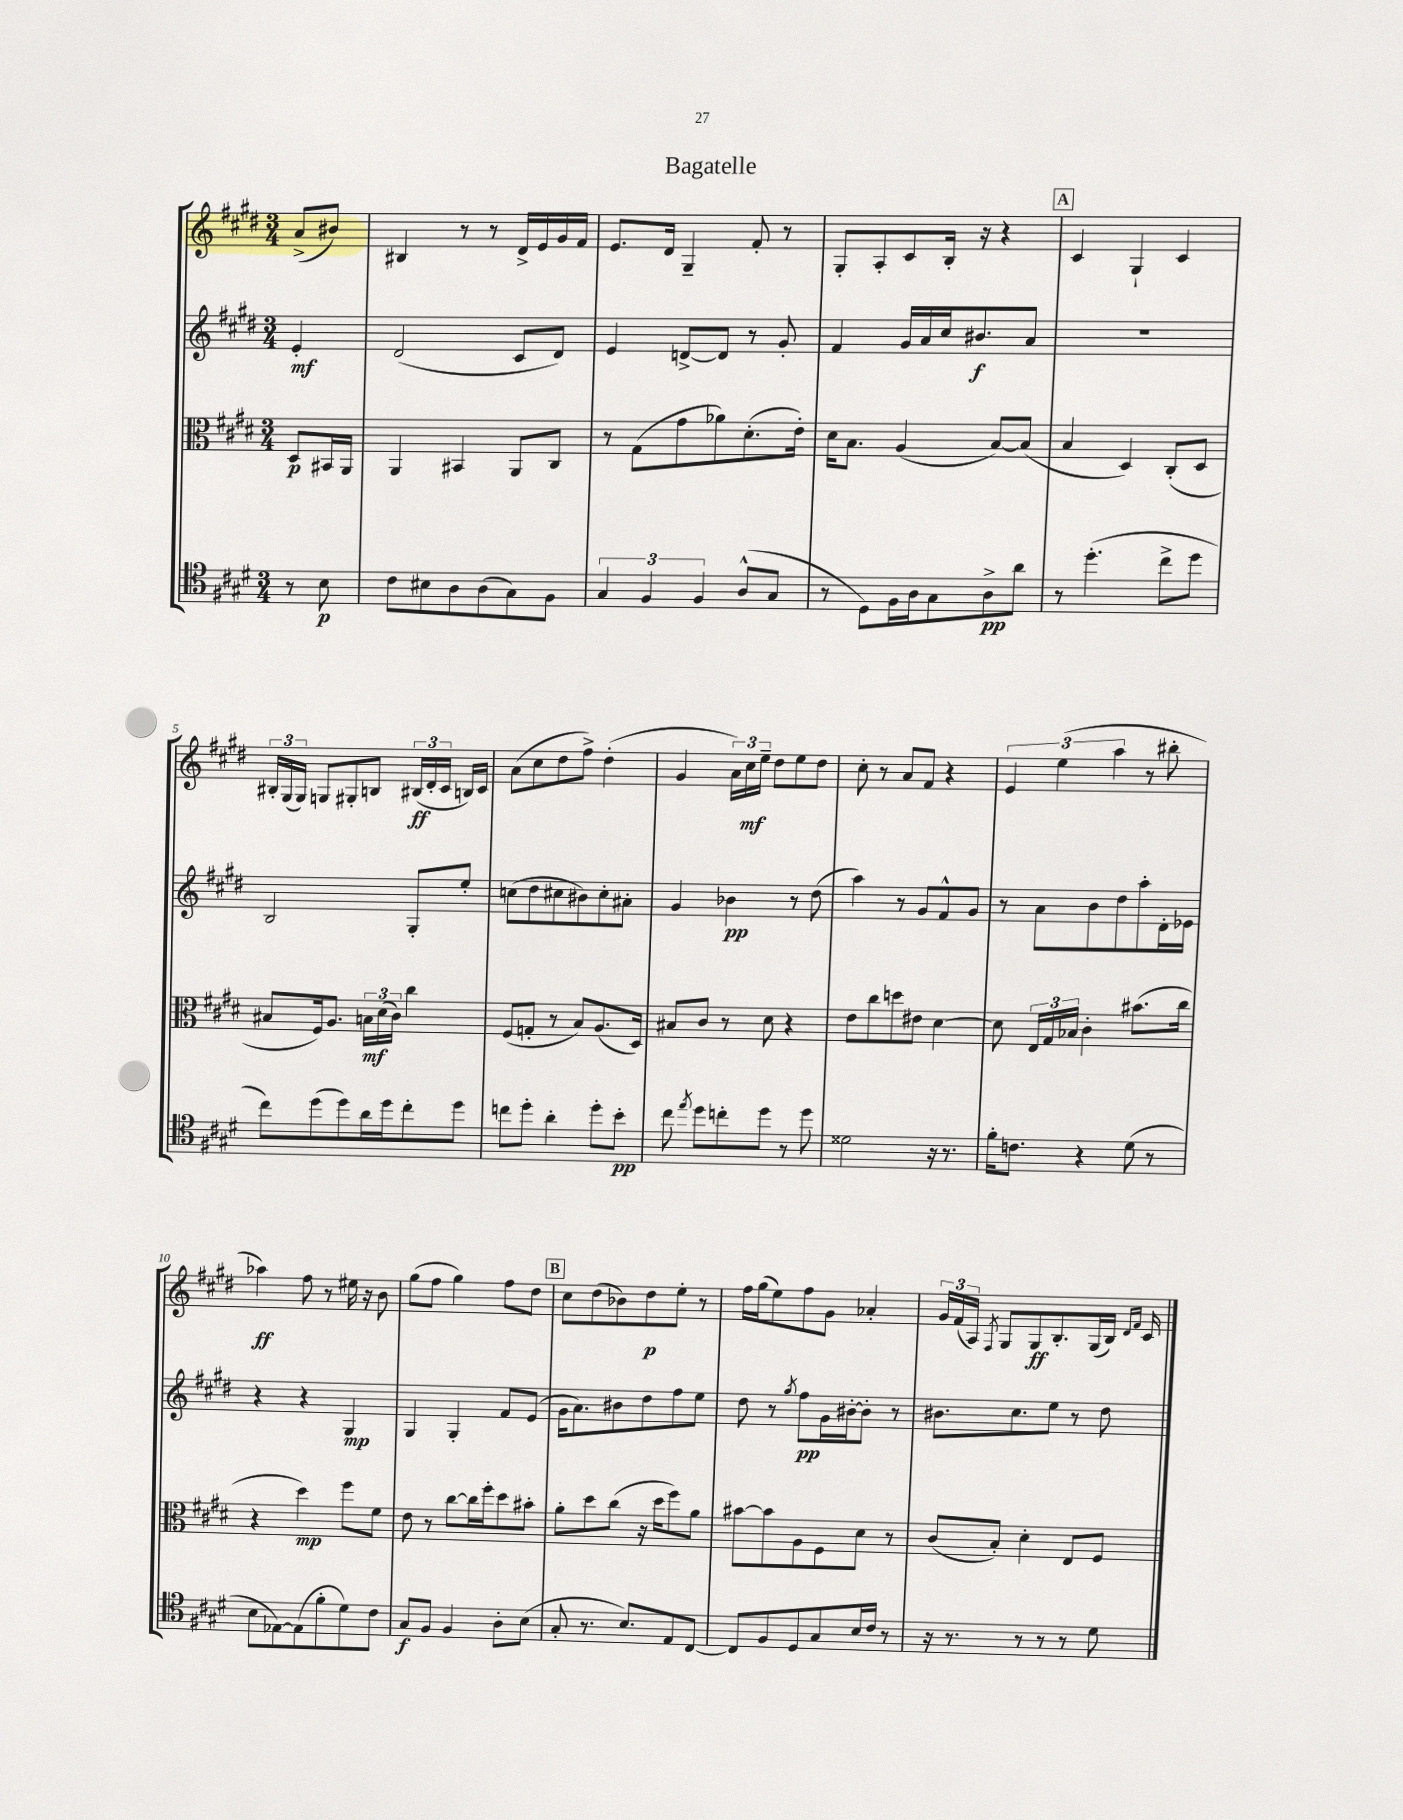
\header { title = "Bagatelle" }
<<
\new StaffGroup <<
\new Staff = "s0" {
    \clef treble \key e \major \numericTimeSignature \time 3/4 \partial 4
    \autoBeamOff a'8[->( bis'8]) |
    bis4 r8 r8 dis'16[-> e'16 gis'16 fis'16] |
    e'8.[ dis'16] gis4-- fis'8-. r8 |
    gis8[-. a8-. cis'8 b16]-. r16 r4 |
    \mark \markup { \box "A" } cis'4 gis4-! cis'4 |
    \tuplet 3/2 { bis16[-. gis16( gis16]) } g8[ gis8-. b8] \tuplet 3/2 { bis16[\ff( dis'16-. cis'16] } b16[) cis'16] |
    a'8[( cis''8 dis''8 fis''8]->) dis''4-.( |
    gis'4 \tuplet 3/2 { a'16[) cis''16\mf e''16]-- } dis''8[ e''8 dis''8] |
    cis''8-. r8 a'8[ fis'8] r4 |
    \tuplet 3/2 { e'4 e''4( a''4 } r8 bis''8-. |
    aes''4\ff) fis''8 r8 eis''16 r16 b'8 |
    gis''8[( fis''8] gis''4) fis''8[ dis''8] |
    \mark \markup { \box "B" } cis''8[ dis''8( bes'8) dis''8\p e''8]-. r8 |
    fis''16[ gis''16( e''8) fis''8 gis'8] aes'4-. |
    \tuplet 3/2 { gis'16[ fis'16( a16]) } \acciaccatura { fis8 } gis8[ gis8\ff b8.-. gis16( b16]) \grace { dis'16[ fis'16] } cis'16 \bar "|." |
}
\new Staff = "s1" {
    \clef treble \key e \major \numericTimeSignature \time 3/4 \partial 4
    \autoBeamOff e'4-.\mf |
    dis'2( cis'8[ dis'8]) |
    e'4 d'8[~-> d'8] r8 gis'8-. |
    fis'4 gis'16[ a'16 cis''16 bis'8.\f a'8] |
    \mark \markup { \box "A" } R2. |
    b2 gis8[-. e''8]-. |
    c''8[( dis''8 cis''8 bis'8) cis''8-. ais'8]-. |
    gis'4 bes'4\pp r8 dis''8( |
    a''4) r8 gis'8[ fis'8-^ gis'8] |
    r8 a'8[ b'8 dis''8 a''8-. dis'16-. ees'16] |
    r4 r4 gis4\mp |
    gis4 gis4-. fis'8[ e'8]( |
    \mark \markup { \box "B" } gis'16[ a'8.) bis'8 dis''8 fis''8 e''8] |
    dis''8 r8 \acciaccatura { gis''8 } fis''8[\pp gis'16 bis'16~-. bis'8]-. r8 |
    bis'8.[ cis''8. e''8] r8 dis''8 \bar "|." |
}
\new Staff = "s2" {
    \clef alto \key e \major \numericTimeSignature \time 3/4 \partial 4
    \autoBeamOff dis8[\p bis,16 a,16] |
    a,4 bis,4 a,8[ cis8] |
    r8 gis8[( gis'8 aes'8) dis'8.-.( e'16]-.) |
    dis'16[ b8.] a4( b8[~) b8]( |
    \mark \markup { \box "A" } b4 dis4) cis8[-.( dis8] |
    bis8[ fis16) a8.] \tuplet 3/2 { b16[\mf dis'16( cis'16]) } cis''4 |
    fis8[( g8]-. r8 b8[) a8.( dis16]) |
    bis8[ cis'8] r8 dis'8 r4 |
    e'8[ cis''8 d''8 eis'8] dis'4~ |
    dis'8 \tuplet 3/2 { e16[ gis16 bes16] } cis'4-. bis'8.[( cis''16] |
    r4 dis''4\mp) fis''8[ fis'8] |
    e'8 r8 cis''8[~ cis''16 fis''16-. dis''8 bis'8]-. |
    \mark \markup { \box "B" } a'8[-. dis''8 cis''8]( r16 dis''16[ fis''8) a'8] |
    bis'8[~ bis'8 a8 fis8 dis'8] r8 |
    cis'8[( b8]-.) dis'4-. e8[ fis8] \bar "|." |
}
\new Staff = "s3" {
    \clef tenor \key e \major \numericTimeSignature \time 3/4 \partial 4
    \autoBeamOff r8 b8\p |
    cis'8[ bis8 a8 a8( gis8) fis8] |
    \tuplet 3/2 { gis4 fis4 fis4 } a8[-^( gis8] |
    r8 dis8[) fis16 a16 gis8 a8->\pp a'8] |
    \mark \markup { \box "A" } r8 dis''4.-.( cis''8[-> dis''8] |
    cis''8[) dis''8( dis''8) a'16 dis''16 cis''8-. dis''8] |
    c''8[ dis''8]-. a'4-. dis''8[-. b'8]-.\pp |
    cis''8 \acciaccatura { e''8 } dis''8[ c''8-. dis''8] r8 dis''8 |
    disis'2 r16 r8. |
    fis'16[-. c'8.] r4 dis'8( r8 |
    b8[ ees8~) ees8( fis'8-. dis'8) cis'8] |
    gis8[\f fis8] fis4 a8[-. b8]( |
    \mark \markup { \box "B" } gis8-. r8. b8.[) e8 cis8]~ |
    cis8[ fis8 dis8 gis8 b16 cis'16] r8 |
    r16 r8. r8 r8 r8 dis'8 \bar "|." |
}
>>
>>
